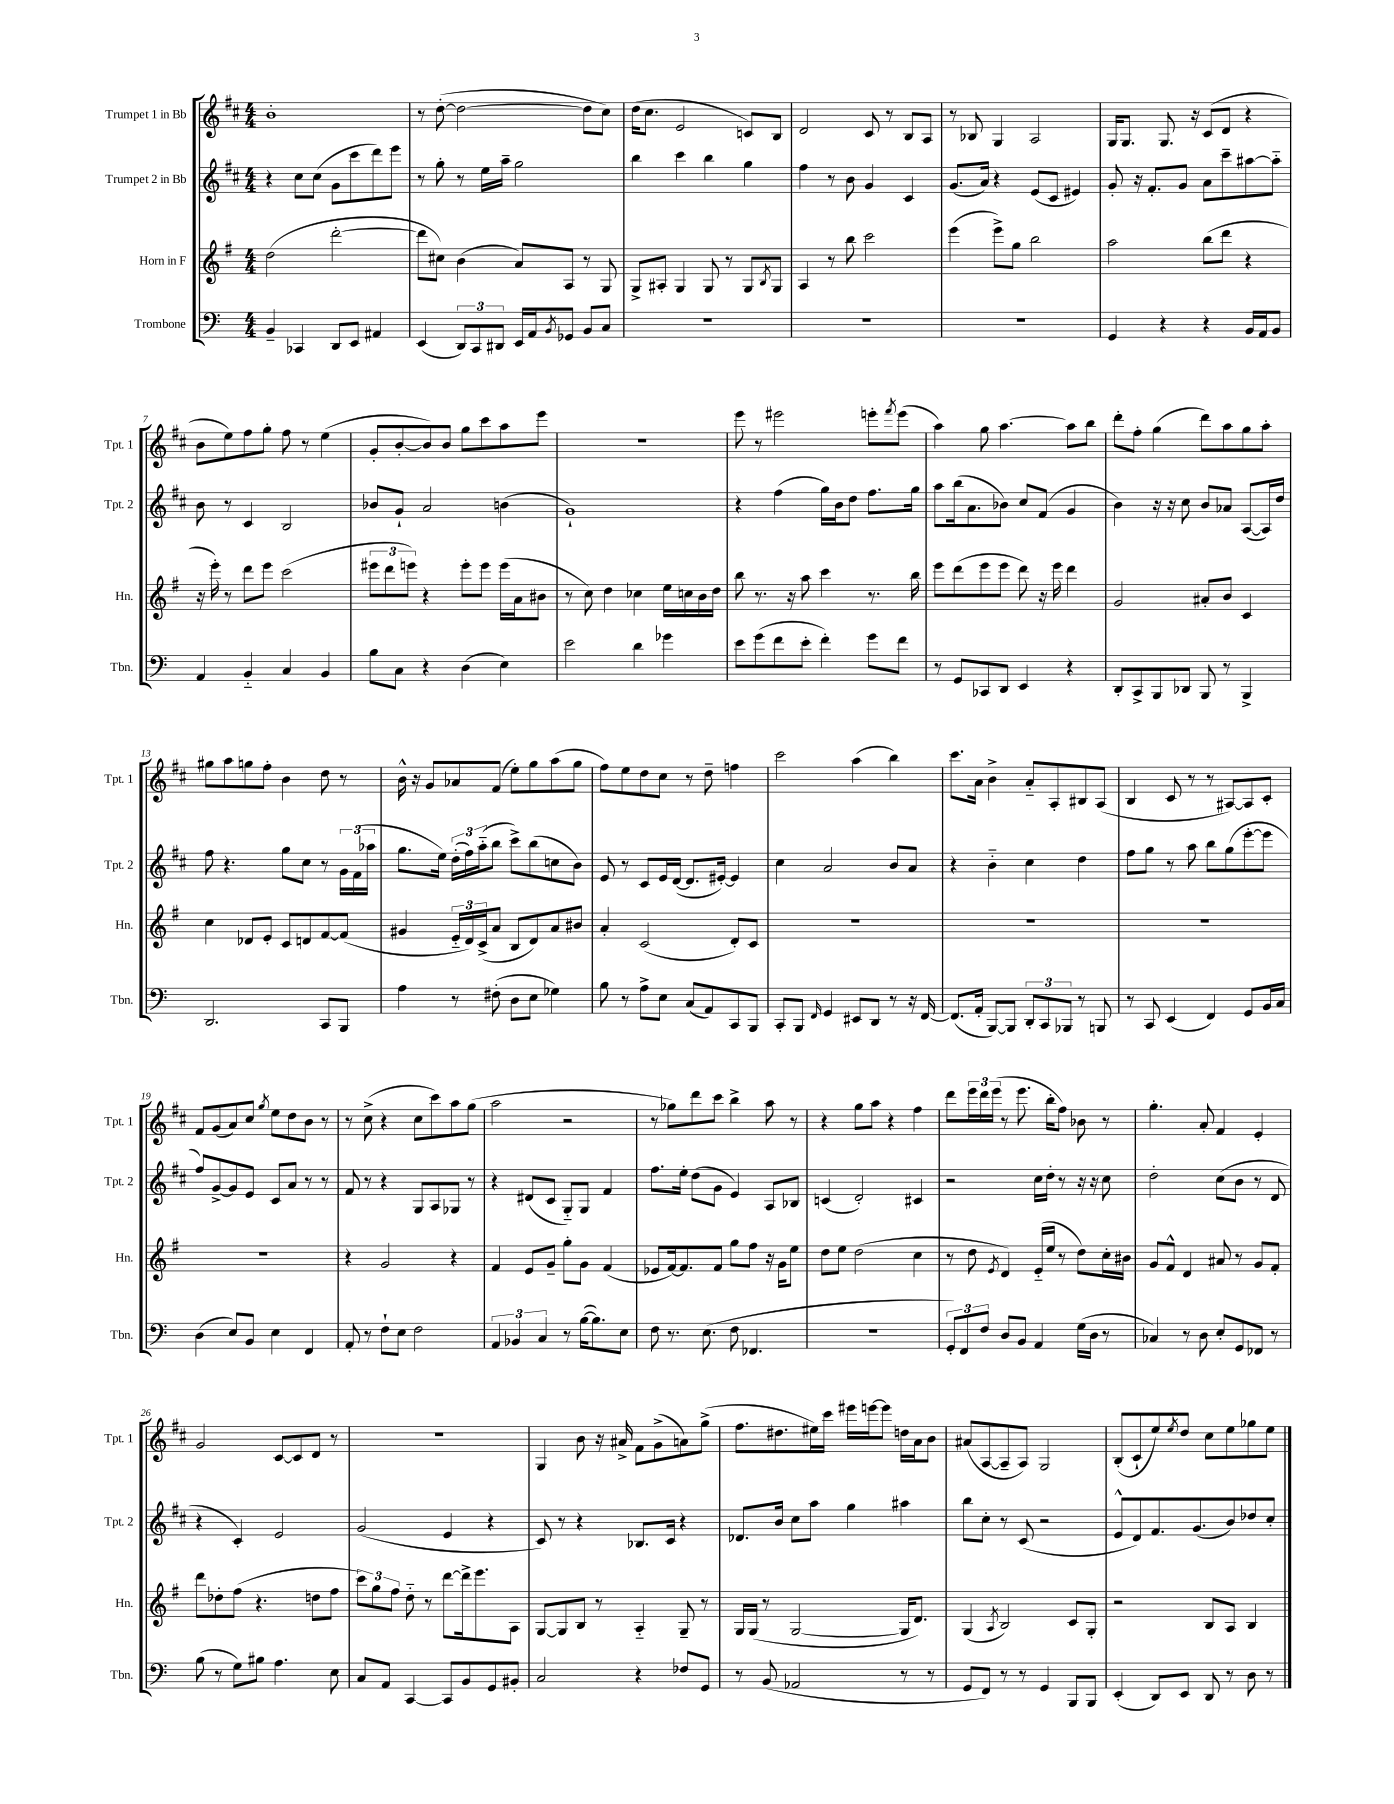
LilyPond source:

<<
\new StaffGroup <<
\new Staff = "s0" \with { instrumentName = "Trumpet 1 in Bb" shortInstrumentName = "Tpt. 1" } {
    \clef treble \key d \major \numericTimeSignature \time 4/4
    b'1-. |
    r8 d''8~-.( d''2~ d''8 cis''8) |
    d''16( cis''8. e'2 c'8) b8 |
    d'2 cis'8 r8 b8 a8 |
    r8 bes8 g4 a2 |
    g16 g8. g8. r16 cis'8( d'8 r4 |
    b'8 e''8) fis''8 g''8-. fis''8 r8 e''4( |
    g'8-. b'8~-. b'8) b'8 g''8 cis'''8 a''8 e'''8 |
    R1 |
    e'''8 r8 eis'''2 e'''8-. \acciaccatura { fis'''8 } e'''8( |
    a''4) g''8 a''4.~ a''8 b''8 |
    d'''8-. fis''8-. g''4( d'''8) a''8 g''8 a''8-. |
    gis''8 a''8 g''8 fis''8-. b'4 d''8 r8 |
    b'16-^ r16 g'8 aes'8 fis'8( e''8-.) g''8 a''8( g''8 |
    fis''8) e''8 d''8 cis''8 r8 d''8-- f''4 |
    cis'''2 a''4( b''4) |
    cis'''8. a'16 b'4-> a'8-_ a8-. bis8 a8( |
    b4 cis'8 r8 r8 ais8~) ais8 cis'8-. |
    fis'8 g'8( a'8) cis''8 \acciaccatura { g''8 } e''8 d''8 b'8 r8 |
    r8 cis''8->( r4 cis''8 cis'''8) a''8 g''8( |
    a''2 r2 |
    r8 ges''8) d'''8 cis'''8 b''4-> a''8 r8 |
    r4 g''8 a''8 r4 fis''4 |
    d'''8 \tuplet 3/2 { e'''16 d'''16 e'''16( } r8 e'''8. b''16-. fis''8) bes'8 r8 |
    g''4.-. a'8-. fis'4 e'4-. |
    g'2 cis'8~ cis'8 d'8 r8 |
    R1 |
    g4 b'8 r16 ais'16-> fis'8 g'8->( a'8) g''8->( |
    fis''8. dis''8. eis''16) cis'''16 eis'''16 e'''16~ e'''8 d''16 a'16 b'8 |
    ais'8( a8~ a8-- a8) g2 |
    b8-.( cis'8-! e''8) \acciaccatura { e''8 } d''8 cis''8 e''8 ges''8 e''8 \bar "|." |
}
\new Staff = "s1" \with { instrumentName = "Trumpet 2 in Bb" shortInstrumentName = "Tpt. 2" } {
    \clef treble \key d \major \numericTimeSignature \time 4/4
    r4 cis''8 cis''8( g'8 cis'''8 d'''8) e'''8 |
    r8 g''8-. r8 e''16 a''16-- g''2 |
    b''4 cis'''4 b''4 g''4 |
    fis''4 r8 b'8 g'4 cis'4 |
    g'8.( a'16) r4 e'8( cis'8 eis'4) |
    g'8-. r16 fis'8.-. g'8 a'8 cis'''8-- ais''8~ ais''8-_ |
    b'8 r8 cis'4 b2 |
    bes'8 g'8-! a'2 b'4( |
    g'1-!) |
    r4 fis''4( g''16) b'16 d''8 fis''8. g''16 |
    a''8 b''16( a'8. bes'8) cis''8 fis'8( g'4 |
    b'4) r16 r16 cis''8 b'8 aes'8 a8~( a16) d''16 |
    fis''8 r4. g''8 cis''8 r8 \tuplet 3/2 { g'16 fis'16( aes''16 } |
    g''8. e''16) \tuplet 3/2 { d''16-.( fis''16) a''16-_( } b''8 cis'''8->) b''8( c''8 b'8) |
    e'8 r8 cis'8 e'16 d'16~( d'8. eis'16~-.) eis'4 |
    cis''4 a'2 b'8 a'8 |
    r4 b'4-_ cis''4 d''4 |
    fis''8 g''8 r8 a''8 b''8 g''8( e'''8~-. e'''8 |
    fis''8) g'8~-> g'8 e'8 cis'8 a'8 r8 r8 |
    fis'8 r8 r4 g8 a8 ges8 r8 |
    r4 dis'8( cis'8 g8-_) g8 fis'4 |
    fis''8. e''16-. d''8( g'8 e'4) a8 bes8 |
    c'4( d'2-.) cis'4 |
    r2 cis''16 d''16-. r8 r16 r16 cis''8 |
    d''2-. cis''8( b'8 r8 d'8 |
    r4 cis'4-.) e'2 |
    g'2( e'4 r4 |
    cis'8) r8 r4 bes8. cis'16 r4 |
    des'8. b'16 cis''8 a''8 g''4 ais''4 |
    b''8 cis''8-. r8 cis'8( r2 |
    e'8-^ d'8) fis'8. g'8.( b'8) des''8 cis''8-. \bar "|." |
}
\new Staff = "s2" \with { instrumentName = "Horn in F" shortInstrumentName = "Hn." } {
    \clef treble \key g \major \numericTimeSignature \time 4/4
    d''2( d'''2~-. |
    d'''8 cis''8) b'4( a'8) a8 r8 g8 |
    g8-> ais8-. g4 g8 r8 g8 \acciaccatura { b8 } g8 |
    a4 r8 b''8 c'''2 |
    e'''4( e'''8->) g''8 b''2 |
    a''2 b''8( d'''8 r4 |
    r16 e'''16-.) r8 d'''8 e'''8 c'''2( |
    \tuplet 3/2 { eis'''8 d'''8 e'''8) } r4 e'''8-. e'''8 e'''16( a'16 bis'8 |
    r8 c''8) d''4 ces''4 e''16 c''16 b'16 d''16 |
    b''8 r8. r16 a''8 c'''4 r8. b''16 |
    e'''8 d'''8( e'''8 e'''8 d'''8) r16 e'''16 d'''4 |
    g'2 ais'8-. b'8 c'4 |
    c''4 des'8 e'8-. c'8 d'8 fis'8~ fis'8( |
    gis'4 \tuplet 3/2 { e'16-_ d'16) c'16->( } a'8 b8 d'8) a'8 bis'8 |
    a'4-. c'2( d'8-.) c'8 |
    R1 |
    R1 |
    R1 |
    R1 |
    r4 g'2 r4 |
    fis'4 e'8 g'8-- g''8-. g'8 fis'4( |
    ees'8 fis'16~) fis'8. fis'8 g''8 fis''8 r16 g'16 e''8 |
    d''8 e''8 d''2( c''4 |
    r8 d''8 \acciaccatura { e'8 } d'4) e'16-_( e''16 r8 d''8) c''16-. bis'16 |
    g'8 fis'8-^ d'4 ais'8 r8 g'8 fis'8-. |
    d'''8 des''8-. fis''8( r4. d''8 fis''8 |
    \tuplet 3/2 { c'''8) g''8 fis''8 } d''8-_ r8 d'''8~ d'''16-> e'''8. a8 |
    g8~ g8 b8 r8 a4-_ g8-- r8 |
    g16 g16( r8 g2~ g16 d'8.) |
    g4( \acciaccatura { a8 } b2) c'8 g8-. |
    r2 b8 a8 b4 \bar "|." |
}
\new Staff = "s3" \with { instrumentName = "Trombone" shortInstrumentName = "Tbn." } {
    \clef bass \key c \major \numericTimeSignature \time 4/4
    b,4-- ces,4 d,8 e,8 ais,4 |
    e,4( \tuplet 3/2 { d,8) c,8 dis,8 } e,16 a,16 \acciaccatura { b,8 } ges,8 b,8 c8 |
    R1 |
    R1 |
    R1 |
    g,4 r4 r4 b,16 a,16 b,8 |
    a,4 b,4-_ c4 b,4 |
    b8 c8 r4 d4( e4) |
    e'2 d'4 ges'4 |
    e'8 g'8( f'8 e'8-. f'4-.) g'8 f'8 |
    r8 g,8 ces,8 d,8 e,4 r4 |
    d,8-. c,8-> b,,8 des,8 b,,8 r8 b,,4-> |
    d,2. c,8 b,,8 |
    a4 r8 fis8-.( d8 e8 ges4) |
    b8 r8 a8-> e8 c8( a,8) c,8 b,,8 |
    c,8-. b,,8 \grace { f,16 } g,4 eis,8 d,8 r8 r16 f,16~ |
    f,8.( a,16-. b,,8~) b,,8 \tuplet 3/2 { d,8-. c,8 bes,,8 } r8 b,,8 |
    r8 c,8 e,4( f,4) g,8 b,16 c16 |
    d4( e8) b,8 e4 f,4 |
    a,8-. r8 f8-! e8 f2 |
    \tuplet 3/2 { a,4 bes,4 c4 } r8 b16~( b8.) e8 |
    f8 r8. e8.( f8 fes,4. |
    R1 |
    \tuplet 3/2 { g,8-.) f,8 f8 } d8 b,8 a,4 g16( d16 r8 |
    ces4) r8 d8 e8-. g,8 fes,8 r8 |
    b8( r8 g8) bis8 a4. e8 |
    c8 a,8 c,4~ c,8 b,8 g,8 bis,8-. |
    c2 r4 fes8 g,8 |
    r8 b,8( aes,2 r8 r8 |
    g,8 f,8) r8 r8 g,4 b,,8 b,,8 |
    e,4-.( d,8) e,8 d,8 r8 d8 r8 \bar "|." |
}
>>
>>
